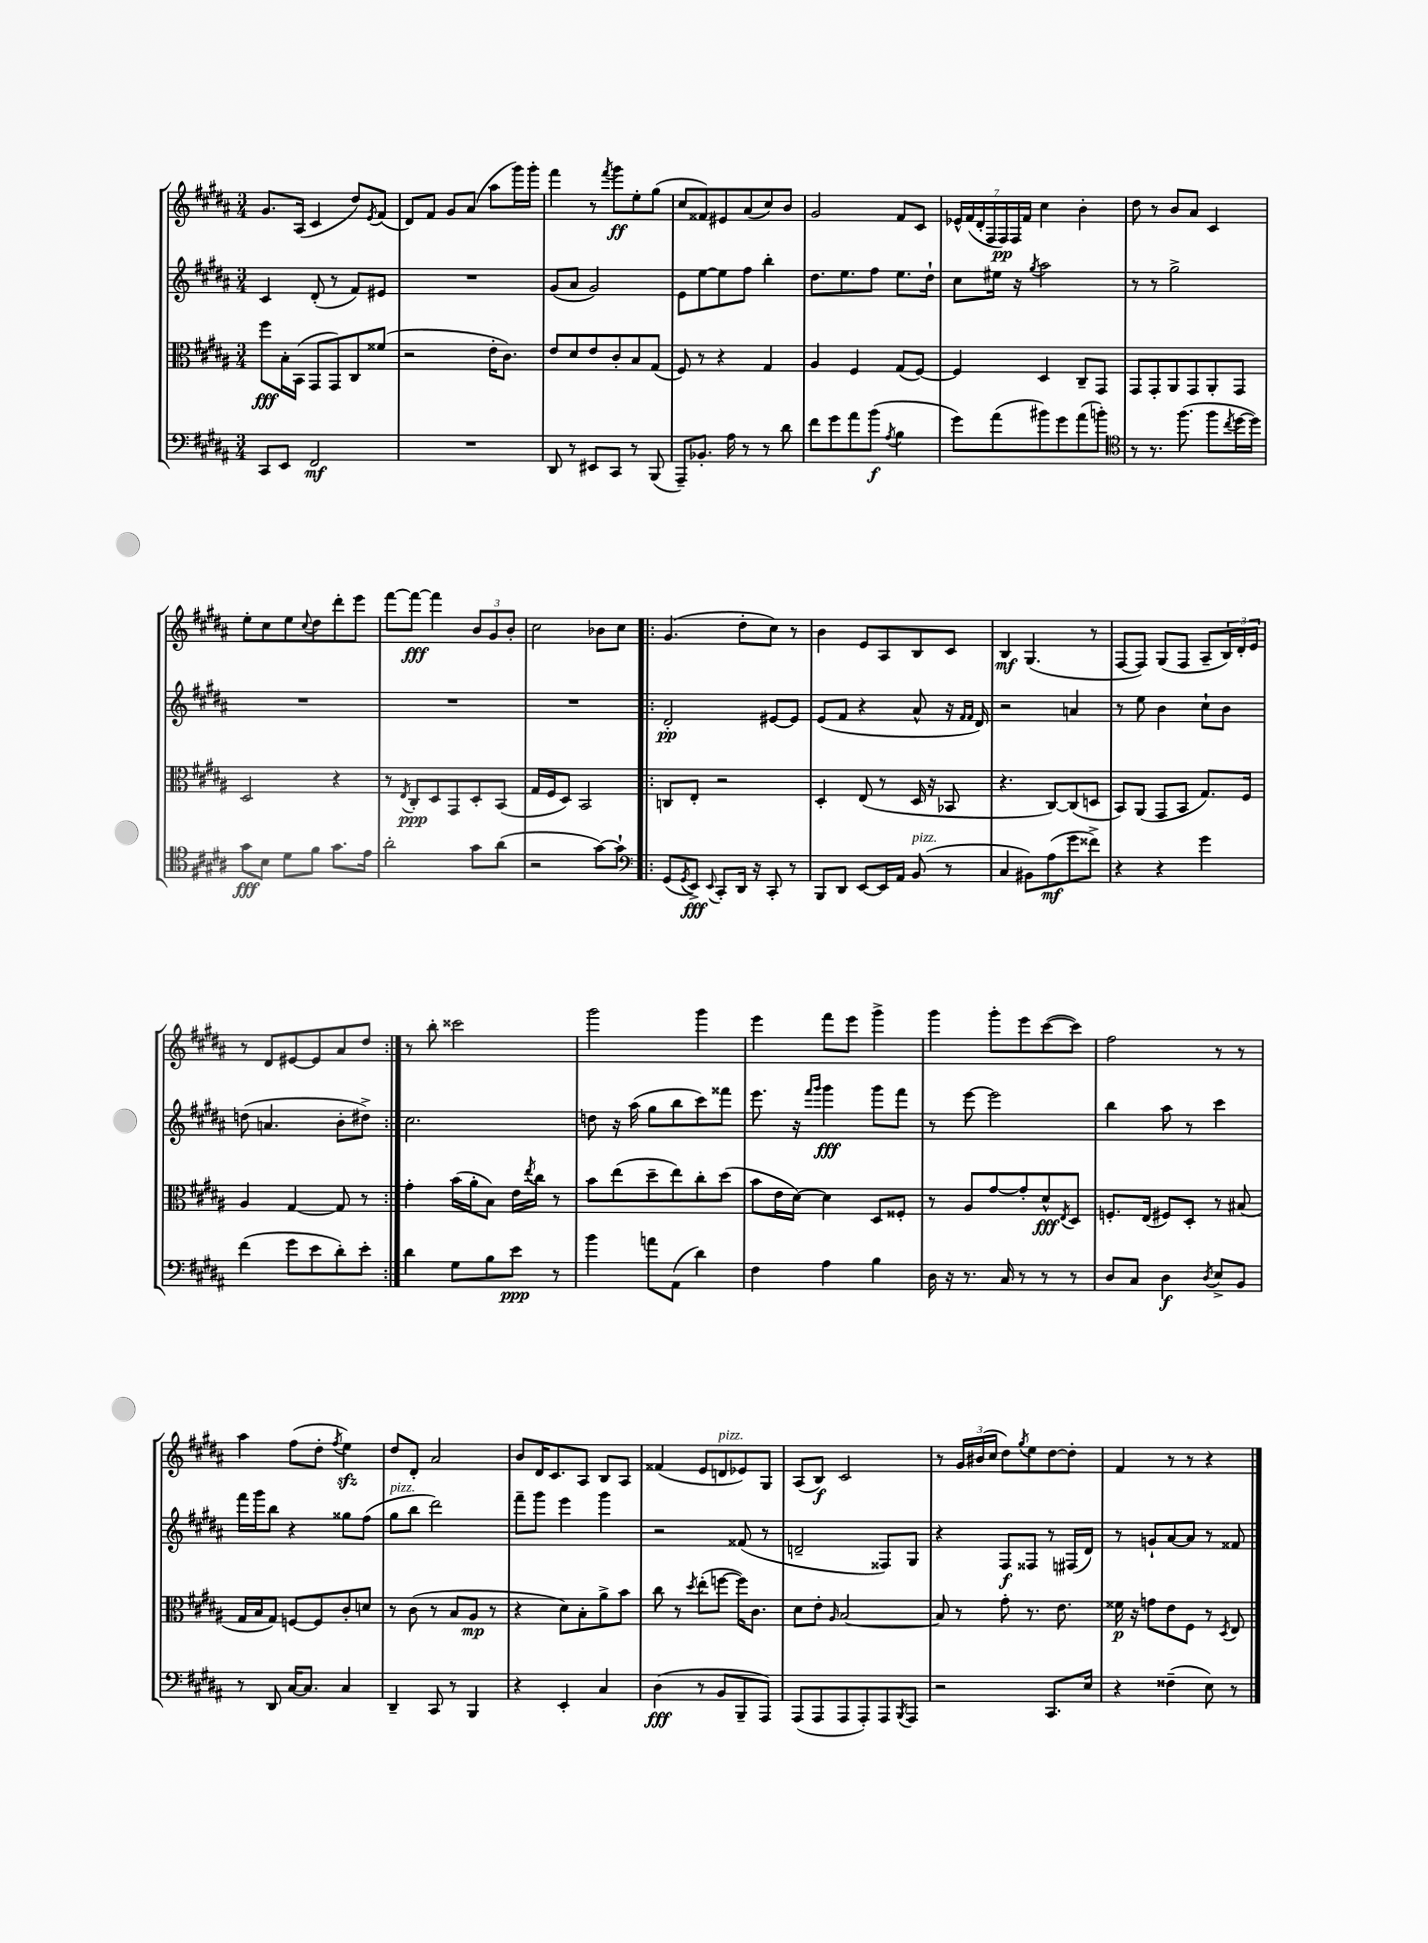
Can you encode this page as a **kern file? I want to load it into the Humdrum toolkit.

**kern	**dynam	**kern	**dynam	**kern	**dynam	**kern	**dynam
*part4	*part4	*part3	*part3	*part2	*part2	*part1	*part1
*staff4	*staff4	*staff3	*staff3	*staff2	*staff2	*staff1	*staff1
*clefF4	*	*clefC3	*	*clefG2	*	*clefG2	*
*k[f#c#g#d#a#]	*	*k[f#c#g#d#a#]	*	*k[f#c#g#d#a#]	*	*k[f#c#g#d#a#]	*
*M3/4	*	*M3/4	*	*M3/4	*	*M3/4	*
=141	=141	=141	=141	=141	=141	=141	=141
8CC#/L	.	8ff#\L	fff	4c#/	.	8.g#/L	.
8EE/J	.	16B'\L	.	.	.	.	.
.	.	(16BB\JJ	.	.	.	(16A#/Jk	.
2FF#/	mf	8GG#/L	.	(8d#'/	.	4c#/	.
.	.	8GG#/)	.	8r	.	.	.
.	.	8C#/	.	8f#/L)	.	8dd#/L)	.
.	.	.	.	.	.	8qe/	.
.	.	(8f##X/J	.	8e#X/J	.	(8f#/J	.
=142	=142	=142	=142	=142	=142	=142	=142
2.r	.	2r	.	2.r	.	8d#/L)	.
.	.	.	.	.	.	8f#/J	.
.	.	.	.	.	.	8g#/L	.
.	.	.	.	.	.	(8a#/J	.
.	.	16e'\KL	.	.	.	8aa#\L	.
.	.	8.c#\J)	.	.	.	.	.
.	.	.	.	.	.	16ggg#\L)	.
.	.	.	.	.	.	16ggg#'\JJ	.
=143	=143	=143	=143	=143	=143	=143	=143
8DD#/	.	8e/L	.	(8g#/L	.	4fff#\	.
8r	.	8d#/	.	8a#/J	.	.	.
8EE#X/L	.	8e/	.	2g#/)	.	8r	.
.	.	.	.	.	.	8qfff#/	.
8CC#/J	.	8c#'/	.	.	.	8ggg#\L	ff
8r	.	8B/	.	.	.	8ee'\	.
(8BBB/	.	(8G#/J	.	.	.	(8gg#\J	.
=144	=144	=144	=144	=144	=144	=144	=144
8AAA#~/L)	.	8F#/)	.	8e\L	.	8cc#/L	.
8.BB-X'/J	.	8r	.	[8ee\	.	8f##X/)	.
.	.	4r	.	8ee\]	.	8e#X/	.
16A#\	.	.	.	.	.	.	.
8r	.	.	.	8ff#\J	.	(8a#/	.
8r	.	4G#/	.	4bb'\	.	8cc#/)	.
8d#\	.	.	.	.	.	8b/J	.
=145	=145	=145	=145	=145	=145	=145	=145
8f#\L	.	4A#/	.	8.dd#\L	.	2g#/	.
8g#\	.	.	.	.	.	.	.
.	.	.	.	8.ee\	.	.	.
8a#\	.	4F#/	.	.	.	.	.
(8b\J	f	.	.	8ff#\J	.	.	.
8qA#/	.	.	.	.	.	.	.
4B\	.	(8G#/L	.	8.ee\L	.	8f#/L	.
.	.	[8F#/J)	.	.	.	8c#/J	.
.	.	.	.	16dd#`\Jk	.	.	.
=146	=146	=146	=146	=146	=146	=146	=146
8g#\L)	.	4F#/]	.	8cc#\L	.	28e-X^^/LL	.
.	.	.	.	.	.	(28f#/	.
.	.	.	.	.	.	28d#'/	.
.	.	.	.	.	.	28F#/	.
(8a#\	.	.	.	16ee#X\Jk	.	.	.
.	.	.	.	.	.	28F#/)	pp
.	.	.	.	.	.	28F#/	.
.	.	.	.	16r	.	.	.
.	.	.	.	.	.	28f#/JJ	.
.	.	.	.	8qgg#/	.	.	.
8b#X\)	.	4D#/	.	2aa#\	.	4cc#\	.
8g#\	.	.	.	.	.	.	.
(8a#\	.	8C#~/L	.	.	.	4b'\	.
8bn'\J)	.	8GG#/J	.	.	.	.	.
=147	=147	=147	=147	=147	=147	=147	=147
*clefC4	*	*	*	*	*	*	*
8r	.	8GG#/L	.	8r	.	8dd#\	.
8.r	.	8GG#'/	.	8r	.	8r	.
.	.	8AA#/	.	2gg#^\	.	8b/L	.
(8.ff#\	.	.	.	.	.	.	.
.	.	8GG#/	.	.	.	8a#/J	.
8ff#\L	.	8AA#'/	.	.	.	4c#/	.
8qcc#/	.	.	.	.	.	.	.
[16dd#\L	.	8GG#/J	.	.	.	.	.
16dd#\JJ])	.	.	.	.	.	.	.
!!LO:LB:g=z
=148	=148	=148	=148	=148	=148	=148	=148
8g#\L	fff	2D#/	.	2.r	.	8ee'\L	.
8B\J	.	.	.	.	.	8cc#\	.
8d#\L	.	.	.	.	.	8ee\	.
.	.	.	.	.	.	8qqcc#/	.
8f#\J	.	.	.	.	.	8dd#\	.
8.g#\L	.	4r	.	.	.	8ddd#'\	.
.	.	.	.	.	.	8eee\J	.
16e\Jk	.	.	.	.	.	.	.
=149	=149	=149	=149	=149	=149	=149	=149
2a#'\	.	8r	.	2.r	.	[8fff#\L	.
.	.	8qE/	.	.	.	.	.
.	.	8C#'/L	ppp	.	.	8fff#\J_	fff
.	.	8D#/	.	.	.	4fff#\]	.
.	.	8GG#/	.	.	.	.	.
8g#\L	.	8D#'/	.	.	.	12b/L	.
.	.	.	.	.	.	12g#/	.
(8a#\J	.	(8BB/J	.	.	.	.	.
.	.	.	.	.	.	12b'/J	.
=150	=150	=150	=150	=150	=150	=150	=150
2r	.	16G#/LL	.	2.r	.	2cc#\	.
.	.	16F#/J	.	.	.	.	.
.	.	8D#/J)	.	.	.	.	.
.	.	2BB/	.	.	.	.	.
[8g#\L)	.	.	.	.	.	8b-X\L	.
8g#`\J]	.	.	.	.	.	8cc#\J	.
=151!|:	=151!|:	=151!|:	=151!|:	=151!|:	=151!|:	=151!|:	=151!|:
*clefF4	*	*	*	*	*	*	*
(8GG#/L	.	8Cn/L	.	2d#'/	pp	(4.g#/	.
8qGG#/	.	.	.	.	.	.	.
8EE^/J)	fff	8E'/J	.	.	.	.	.
8qqEE/	.	.	.	.	.	.	.
8CC#'/L	.	2r	.	.	.	.	.
16DD#/Jk	.	.	.	.	.	8dd#'\L	.
16r	.	.	.	.	.	.	.
8CC#'/	.	.	.	[8e#X/L	.	8cc#\J)	.
8r	.	.	.	8e#/J]	.	8r	.
=152	=152	=152	=152	=152	=152	=152	=152
8BBB/L	.	4D#'/	.	(8e/L	.	4b\	.
8DD#/J	.	.	.	8f#/J	.	.	.
[8EE/L	.	(8E/	.	4r	.	8e/L	.
16EE/L]	.	8r	.	.	.	8A#/	.
16AA#/JJ	.	.	.	.	.	.	.
!LO:TX:a:i:t=pizz.	!	!	!	!	!	!	!
(8BB/	.	16D#/	.	8a#^^/	.	8B/	.
.	.	16r	.	.	.	.	.
8r	.	8BB-X/	.	16r	.	8c#/J	.
.	.	.	.	16qqf#/LL	.	.	.
.	.	.	.	16qqf#/JJ	.	.	.
.	.	.	.	16d#/)	.	.	.
=153	=153	=153	=153	=153	=153	=153	=153
4C#/	.	4.r	.	2r	.	4B/	mf
8BB#X\L)	.	.	.	.	.	(4.G#/	.
(8A#\	mf	[8C#/L)	.	.	.	.	.
8g#\	.	(8C#/]	.	4an/	.	.	.
8f##X^\J)	.	8Dn/J	.	.	.	8r	.
=154	=154	=154	=154	=154	=154	=154	=154
4r	.	8BB/L)	.	8r	.	[8F#/L	.
.	.	(8AA#/J	.	8ee\	.	8F#/J])	.
4r	.	8GG#/L	.	4b\	.	(8G#/L	.
.	.	8BB/J	.	.	.	8F#/J	.
4g#\	.	8.G#/L)	.	8cc#`\L	.	8A#~/L	.
.	.	.	.	8b\J	.	24B/L)	.
.	.	.	.	.	.	24d#'/	.
.	.	16F#/Jk	.	.	.	.	.
.	.	.	.	.	.	24e/JJ	.
!!LO:LB:g=z
=155	=155	=155	=155	=155	=155	=155	=155
(4f#\	.	4A#/	.	(8ddn\	.	8r	.
.	.	.	.	4.an/	.	8d#/L	.
8g#\L	.	[4G#/	.	.	.	[8e#X/	.
8e\	.	.	.	.	.	8e#/]	.
8d#'\)	.	8G#/]	.	8b'\L	.	8a#/	.
8e'\J	.	8r	.	8dd#X^\J)	.	8dd#/J	.
=156:|!	=156:|!	=156:|!	=156:|!	=156:|!	=156:|!	=156:|!	=156:|!
4d#\	.	4g#'\	.	2.cc#\	.	8r	.
.	.	.	.	.	.	8bb'\	.
8G#\L	.	(16b\LL	.	.	.	2ccc##X\	.
.	.	16a#'\J	.	.	.	.	.
8B\	.	8B\J)	.	.	.	.	.
8e\J	ppp	16e\LL	.	.	.	.	.
.	.	8qee/	.	.	.	.	.
.	.	16cc#\JJ	.	.	.	.	.
8r	.	8r	.	.	.	.	.
=157	=157	=157	=157	=157	=157	=157	=157
4b\	.	8b\L	.	8ddn\	.	2ggg#\	.
.	.	(8ee\	.	16r	.	.	.
.	.	.	.	(16aa#\	.	.	.
8an\L	.	8dd#~\	.	8gg#\L	.	.	.
(8AA#\J	.	8ee\)	.	8bb\	.	.	.
4d#\)	.	8cc#'\	.	8ccc#\)	.	4ggg#\	.
.	.	(8dd#\J	.	8fff##X\J	.	.	.
=158	=158	=158	=158	=158	=158	=158	=158
4F#\	.	8b\L	.	8.eee\	.	4eee\	.
.	.	16e\L	.	.	.	.	.
.	.	[16d#\JJ)	.	16r	.	.	.
.	.	.	.	16qqfff#/LL	.	.	.
.	.	.	.	16qqggg#/JJ	.	.	.
4A#\	.	4d#\]	.	4ggg#\	fff	8fff#\L	.
.	.	.	.	.	.	8eee\J	.
4B\	.	8D#/L	.	8ggg#\L	.	4ggg#^\	.
.	.	8F##X'/J	.	8fff#\J	.	.	.
=159	=159	=159	=159	=159	=159	=159	=159
16D#\	.	8r	.	8r	.	4ggg#\	.
16r	.	.	.	.	.	.	.
8.r	.	8A#/L	.	[8eee\	.	.	.
.	.	[8g#/	.	2eee\]	.	8ggg#'\L	.
16C#/	.	.	.	.	.	.	.
8r	.	8g#'/]	.	.	.	8eee\	.
8r	.	8d#^^/	fff	.	.	([8ccc#\	.
.	.	8qE/	.	.	.	.	.
8r	.	8D#/J	.	.	.	8ccc#\J])	.
=160	=160	=160	=160	=160	=160	=160	=160
8D#/L	.	8.Fn'/L	.	4bb\	.	2ff#\	.
8C#/J	.	.	.	.	.	.	.
.	.	(16E/Jk	.	.	.	.	.
4D#\	f	8F#X/L)	.	8aa#\	.	.	.
.	.	8D#'/J	.	8r	.	.	.
8qD#/	.	.	.	.	.	.	.
8E^/L	.	8r	.	4ccc#\	.	8r	.
8BB/J	.	(8B#X/	.	.	.	8r	.
!!LO:LB:g=z
=161	=161	=161	=161	=161	=161	=161	=161
8r	.	16G#/LL	.	16fff#\LL	.	4aa#\	.
.	.	16B/J	.	16ggg#\J	.	.	.
8DD#/	.	8G#/J)	.	8bb\J	.	.	.
[16C#/KL	.	[8Fn/L	.	4r	.	(8ff#\L	.
8.C#/J]	.	.	.	.	.	.	.
.	.	8F/]	.	.	.	8dd#'\J	.
.	.	.	.	.	.	8qff#/	.
4C#/	.	8c#'/	.	8gg##X\L	.	4eezz\)	.
.	.	8dn/J	.	(8ff#\J	.	.	.
=162	=162	=162	=162	=162	=162	=162	=162
!	!	!	!	!LO:TX:a:i:t=pizz.	!	!	!
4DD#~/	.	8r	.	8gg#\L	.	8dd#/L	.
.	.	(8c#\	.	8bb\J	.	8d#'/J	.
8CC#/	.	8r	.	2ddd#\)	.	2a#/	.
8r	.	8B/L	.	.	.	.	.
4BBB/	.	8A#/J	mp	.	.	.	.
.	.	8r	.	.	.	.	.
=163	=163	=163	=163	=163	=163	=163	=163
4r	.	4r	.	8fff#~\L	.	8b/L	.
.	.	.	.	8ggg#\J	.	16d#/K	.
.	.	.	.	.	.	8.c#/	.
4EE'/	.	8d#\L)	.	4eee\	.	.	.
.	.	8B'\	.	.	.	8A#/J	.
4C#/	.	8a#^\	.	4ggg#\	.	8B/L	.
.	.	8b\J	.	.	.	8A#/J	.
=164	=164	=164	=164	=164	=164	=164	=164
(4D#\	fff	8cc#\	.	2r	.	(4f##X/	.
.	.	8r	.	.	.	.	.
.	.	8qdd#/	.	.	.	.	.
8r	.	(8ee'\L	.	.	.	8e/L	.
!	!	!	!	!	!	!LO:TX:a:i:t=pizz.	!
8BB/L	.	[8ffn\J	.	.	.	8dn/	.
8BBB~/	.	16ff\KL])	.	(8f##X/	.	8e-X/)	.
.	.	8.c#\J	.	.	.	.	.
8AAA#/J)	.	.	.	8r	.	8G#/J	.
=165	=165	=165	=165	=165	=165	=165	=165
(8AAA#/L	.	8d#\L	.	2dn~/	.	(8A#/L	.
8AAA#/	.	8e'\J	.	.	.	8B/J)	f
.	.	16qqA#/	.	.	.	.	.
8AAA#/	.	[2B/	.	.	.	2c#/	.
8AAA#'/)	.	.	.	.	.	.	.
8AAA#/	.	.	.	8F##X/L)	.	.	.
8qBBB/	.	.	.	.	.	.	.
8AAA#/J	.	.	.	8G#/J	.	.	.
=166	=166	=166	=166	=166	=166	=166	=166
2r	.	8B/]	.	4r	.	8r	.
.	.	8r	.	.	.	24g#/LL	.
.	.	.	.	.	.	(24b#X/	.
.	.	.	.	.	.	24cc#/JJ	.
.	.	8g#'\	.	8F#/L	f	8dd#\L)	.
.	.	.	.	.	.	8qgg#/	.
.	.	8.r	.	8F##X/J	.	8ee\	.
8.CC#/L	.	.	.	8r	.	[8dd#\	.
.	.	8.e\	.	.	.	.	.
.	.	.	.	(16F#X/LL	.	8dd#'\J]	.
16E/Jk	.	.	.	16d#/JJ)	.	.	.
=167	=167	=167	=167	=167	=167	=167	=167
4r	.	16f##X\	p	8r	.	4f#/	.
.	.	16r	.	.	.	.	.
.	.	8gn\L	.	8gn`/L	.	.	.
(4F##X~\	.	8e\	.	[8a#/	.	8r	.
.	.	8F#\J	.	8a#/J]	.	8r	.
8E\)	.	8r	.	8r	.	4r	.
.	.	8qD#/	.	.	.	.	.
8r	.	8E/	.	8f##X/	.	.	.
==	==	==	==	==	==	==	==
*-	*-	*-	*-	*-	*-	*-	*-
